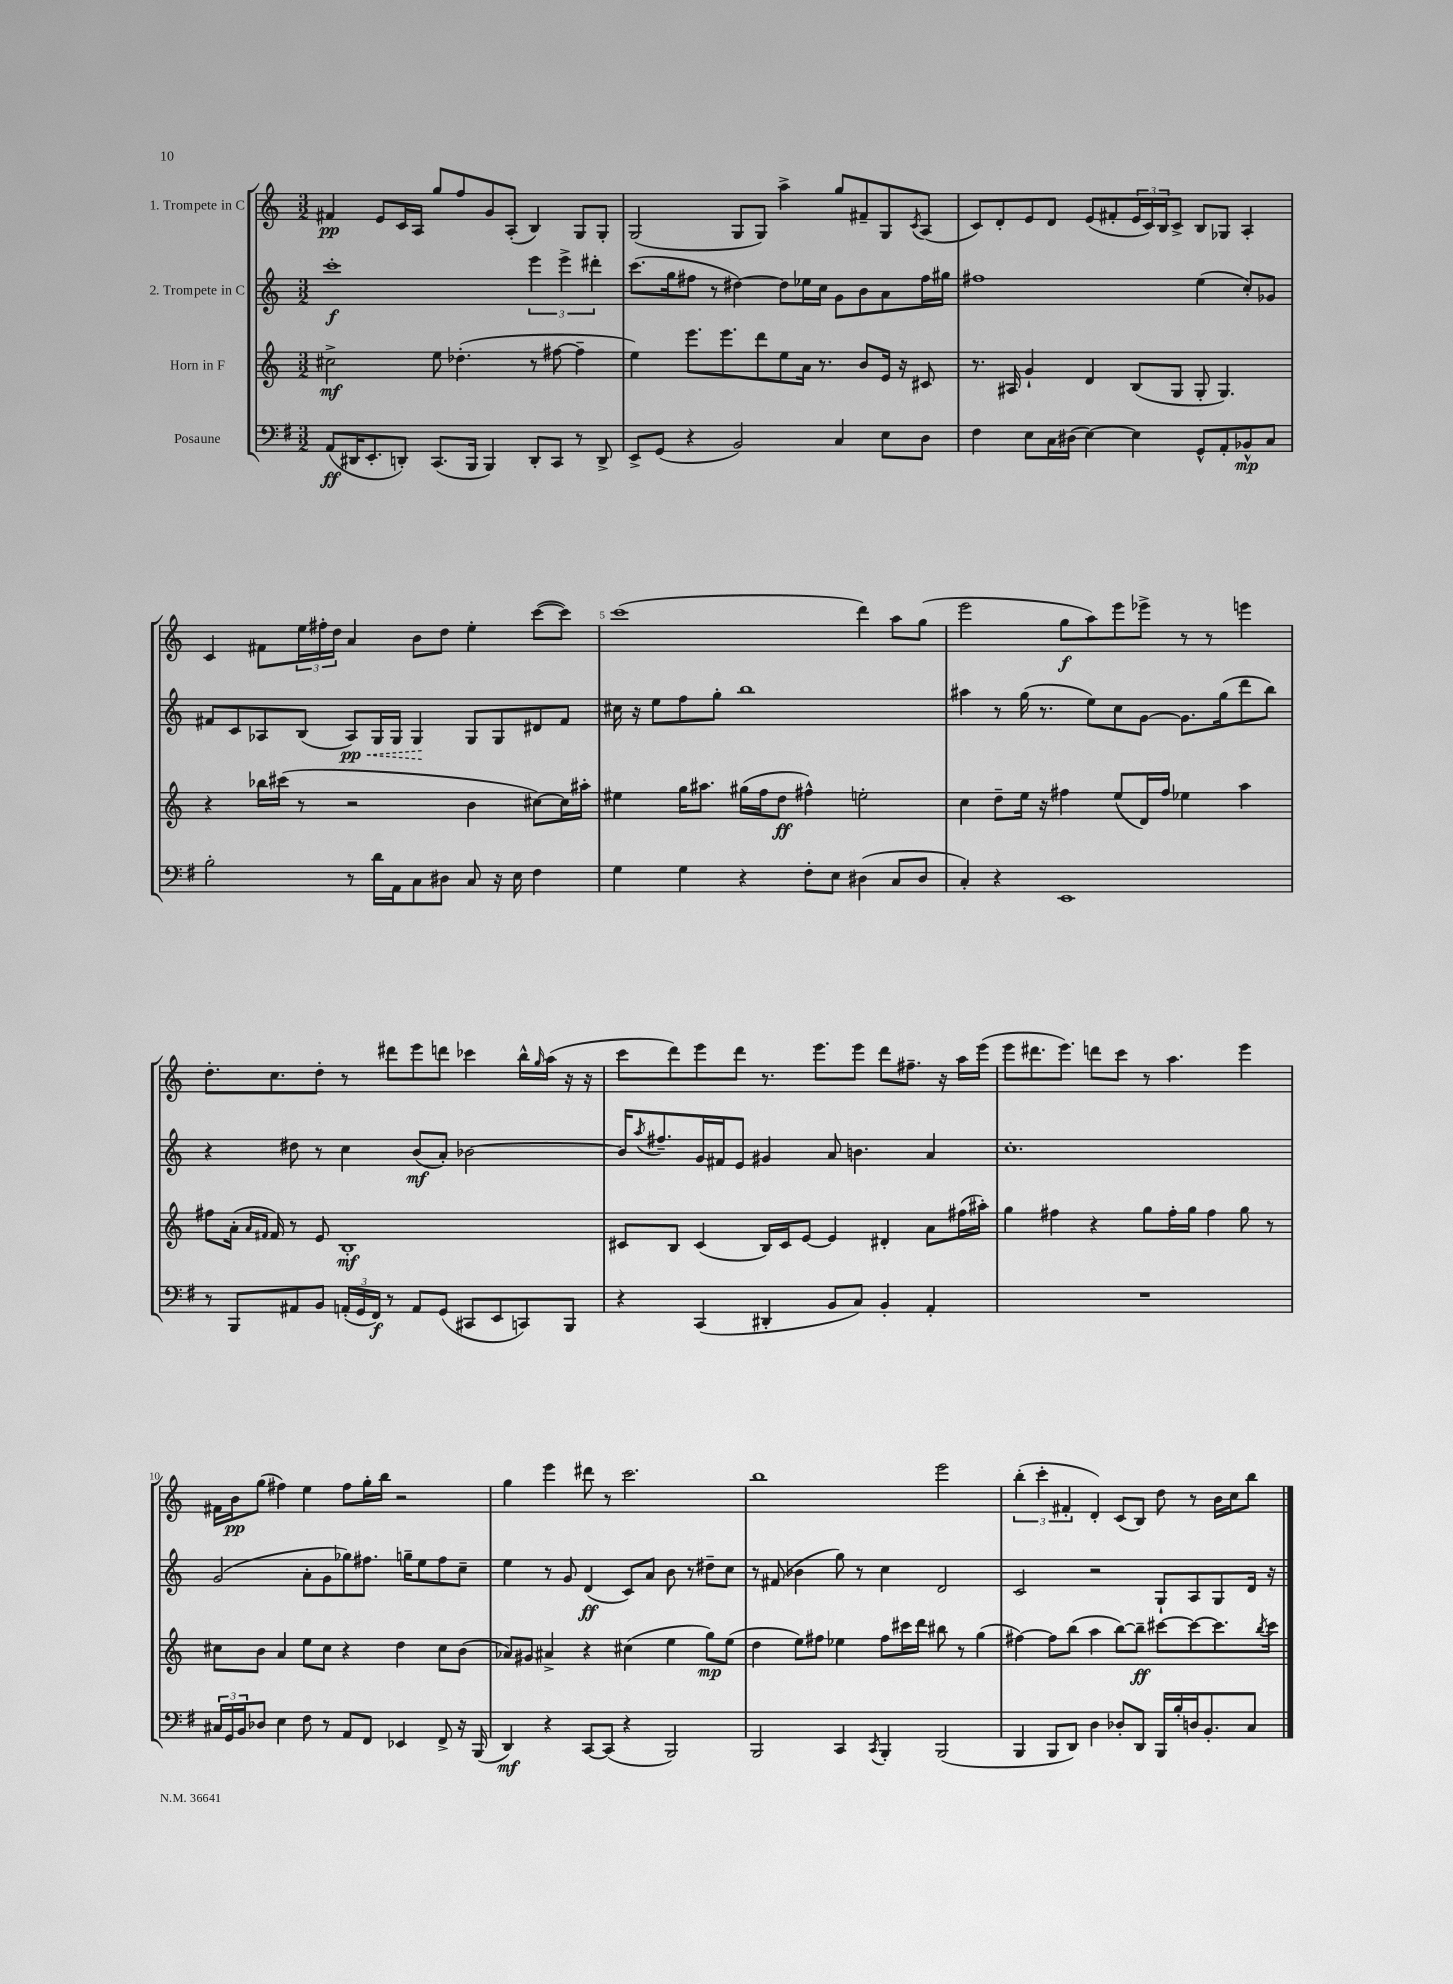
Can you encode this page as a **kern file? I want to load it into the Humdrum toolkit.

**kern	**dynam	**kern	**dynam	**kern	**dynam	**kern	**dynam
*part4	*part4	*part3	*part3	*part2	*part2	*part1	*part1
*staff4	*staff4	*staff3	*staff3	*staff2	*staff2	*staff1	*staff1
*I"Posaune	*	*I"Horn in F	*	*I"2. Trompete in C	*	*I"1. Trompete in C	*
*clefF4	*	*clefG2	*	*clefG2	*	*clefG2	*
*k[f#]	*	*k[]	*	*k[]	*	*k[]	*
*M3/2	*	*M3/2	*	*M3/2	*	*M3/2	*
=1	=1	=1	=1	=1	=1	=1	=1
(8AA/L	ff	2cc#X^\	mf	1ccc'	f	4f#X/	pp
16DD#X/K	.	.	.	.	.	.	.
8.EE'/	.	.	.	.	.	.	.
.	.	.	.	.	.	8e/L	.
8DDn'/J)	.	.	.	.	.	16c/L	.
.	.	.	.	.	.	16A/JJ	.
(8.CC/L	.	8ee\	.	.	.	8gg/L	.
.	.	(4.dd-X'\	.	.	.	8ff/	.
16BBB/Jk	.	.	.	.	.	.	.
4BBB/)	.	.	.	.	.	8g/	.
.	.	.	.	.	.	(8A'/J	.
8DD'/L	.	8r	.	6eee\	.	4B/)	.
8CC/J	.	[8ff#X\	.	.	.	.	.
.	.	.	.	6eee^\	.	.	.
8r	.	4ff#~\]	.	.	.	8G/L	.
.	.	.	.	6ddd#X'\	.	.	.
8DD^/	.	.	.	.	.	8G'/J	.
=2	=2	=2	=2	=2	=2	=2	=2
8EE^/L	.	4ee\)	.	(8.ccc\L	.	(2G/	.
(8GG/J	.	.	.	.	.	.	.
.	.	.	.	16gg\k	.	.	.
4r	.	8.eee\L	.	8ff#X\J	.	.	.
.	.	.	.	8r	.	.	.
.	.	8.eee\	.	.	.	.	.
2BB/)	.	.	.	[4dd#X\)	.	8G/L	.
.	.	8ddd\	.	.	.	8G/J)	.
.	.	8ee\	.	8dd#\L]	.	4aa^\	.
.	.	16a\Jk	.	16ee-X\L	.	.	.
.	.	8.r	.	16cc\JJ	.	.	.
4C/	.	.	.	8g\L	.	8gg/L	.
.	.	8b/L	.	8b\	.	8f#X~/	.
8E\L	.	16e/Jk	.	8a\	.	8G/	.
.	.	16r	.	.	.	.	.
.	.	.	.	.	.	8qc/	.
8D\J	.	8c#X/	.	16ff#\L	.	(8A/J	.
.	.	.	.	16gg#X\JJ	.	.	.
=3	=3	=3	=3	=3	=3	=3	=3
4F#\	.	8.r	.	1ff#X	.	8c/L)	.
.	.	.	.	.	.	8d'/	.
.	.	16A#X/	.	.	.	.	.
8E\L	.	4g`/	.	.	.	8e/	.
16C\L	.	.	.	.	.	8d/J	.
(16D#X\JJ	.	.	.	.	.	.	.
[4E\)	.	4d/	.	.	.	(8e/L	.
.	.	.	.	.	.	8f#X'/	.
4E\]	.	(8B/L	.	.	.	24e/L	.
.	.	.	.	.	.	24c/)	.
.	.	.	.	.	.	24B/J	.
.	.	8G/J	.	.	.	8c^/J	.
8GG^^/L	.	8G'/	.	(4ee\	.	8B/L	.
8AA'/	.	4.G/)	.	.	.	8G-X/J	.
8BB-X^^/	mp	.	.	8cc'/L)	.	4A'/	.
8C/J	.	.	.	8g-X/J	.	.	.
!!LO:LB:g=z
=4	=4	=4	=4	=4	=4	=4	=4
2B'\	.	4r	.	8f#X/L	.	4c/	.
.	.	.	.	8c/	.	.	.
.	.	16bb-X\LL	.	8A-X/	.	8f#X\L	.
.	.	(16ccc#X\JJ	.	.	.	.	.
.	.	8r	.	(8B/J	.	24ee\L	.
.	.	.	.	.	.	24ff#X'\	.
.	.	.	.	.	.	24dd\JJ	.
!	!	!	!	!	!LO:HP:b	!	!
8r	.	2r	.	8A-/L)	< pp	4a/	.
16d\LL	.	.	.	16G/L	.	.	.
16AA\J	.	.	.	16G/JJ	.	.	.
8C\	.	.	.	4G/	.	8b\L	.
8D#X\J	.	.	.	.	.	8dd\J	.
8C/	.	4b\	.	8G/L	[	4ee'\	.
16r	.	.	.	8G/	.	.	.
16E\	.	.	.	.	.	.	.
4F#\	.	[8cc#X\L)	.	8d#X/	.	([8ccc\L	.
.	.	16cc#\L]	.	8f#/J	.	8ccc\J])	.
.	.	16aa#X'\JJ	.	.	.	.	.
=5	=5	=5	=5	=5	=5	=5	=5
4G\	.	4ee#X\	.	16cc#X\	.	(1ccc	.
.	.	.	.	16r	.	.	.
.	.	.	.	8ee\L	.	.	.
4G\	.	16gg\KL	.	8ff\	.	.	.
.	.	8.aa#X\J	.	.	.	.	.
.	.	.	.	8gg'\J	.	.	.
4r	.	(16gg#X\LL	.	1bb	.	.	.
.	.	16ff\J	.	.	.	.	.
.	.	8dd\J	ff	.	.	.	.
8F#'\L	.	4ff#X^^\)	.	.	.	.	.
8E\J	.	.	.	.	.	.	.
(4D#X\	.	2een'\	.	.	.	4ddd\)	.
8C/L	.	.	.	.	.	8aa\L	.
8D#/J	.	.	.	.	.	(8gg\J	.
=6	=6	=6	=6	=6	=6	=6	=6
4C'/)	.	4cc\	.	4aa#X\	.	2eee\	.
4r	.	8dd~\L	.	8r	.	.	.
.	.	16ee\Jk	.	(16gg\	.	.	.
.	.	16r	.	8.r	.	.	.
1EE	.	4ff#X\	.	.	.	8gg\L	f
.	.	.	.	8ee\L)	.	8aa\)	.
.	.	(8ee/L	.	8cc\	.	8eee\	.
.	.	16d/L)	.	[8g\J	.	8eee-X^\J	.
.	.	16ff#/JJ	.	.	.	.	.
.	.	4ee-X\	.	8.g\L]	.	8r	.
.	.	.	.	.	.	8r	.
.	.	.	.	(16gg\k	.	.	.
.	.	4aa\	.	8ddd\	.	4eeen\	.
.	.	.	.	8bb\J)	.	.	.
!!LO:LB:g=z
=7	=7	=7	=7	=7	=7	=7	=7
8r	.	8ff#X\L	.	4r	.	8.dd'\L	.
8BBB/L	.	(16a'\Jk	.	.	.	.	.
.	.	16qqa/LL	.	.	.	.	.
.	.	16qqf#X/JJ	.	.	.	.	.
.	.	16f#/)	.	.	.	8.cc\	.
8AA#X/	.	8r	.	8dd#X\	.	.	.
8BB/J	.	8e/	.	8r	.	8dd'\J	.
(24AAn'/LL	.	1B'	mf	4cc\	.	8r	.
24GG/	.	.	.	.	.	.	.
24FF#/JJ)	f	.	.	.	.	.	.
8r	.	.	.	.	.	8ddd#X\L	.
8AA/L	.	.	.	(8b/L	mf	8eee\	.
(8GG/J	.	.	.	8a'/J)	.	8dddn\J	.
8CC#X/L	.	.	.	[2b-X\	.	4ccc-X\	.
8EE/	.	.	.	.	.	.	.
8CCn/)	.	.	.	.	.	16bb^^\LL	.
.	.	.	.	.	.	16qqgg/	.
.	.	.	.	.	.	(16aa\JJ	.
8BBB/J	.	.	.	.	.	16r	.
.	.	.	.	.	.	16r	.
=8	=8	=8	=8	=8	=8	=8	=8
4r	.	8c#X/L	.	16b-/KL]	.	8ccc\L	.
.	.	.	.	8qaa/	.	.	.
.	.	.	.	8.ff#X~/	.	.	.
.	.	8B/J	.	.	.	8ddd\)	.
(4CC/	.	(4c#/	.	16g/L	.	8eee\	.
.	.	.	.	16f#X/J	.	.	.
.	.	.	.	8e/J	.	8ddd\J	.
4DD#X'/	.	16B/LL)	.	4g#X/	.	8.r	.
.	.	16c#/J	.	.	.	.	.
.	.	[8e/J	.	.	.	.	.
.	.	.	.	.	.	8.eee\L	.
8BB/L	.	4e/]	.	8a/	.	.	.
8C/J)	.	.	.	4.bn\	.	8eee\J	.
4BB'/	.	4d#X'/	.	.	.	8ddd\L	.
.	.	.	.	.	.	8.ff#X~\J	.
4AA'/	.	8a\L	.	4a/	.	.	.
.	.	.	.	.	.	16r	.
.	.	(16ff#X\L	.	.	.	16aa\LL	.
.	.	16aa#X'\JJ)	.	.	.	(16eee\JJ	.
=9	=9	=9	=9	=9	=9	=9	=9
1.r	.	4gg\	.	1.cc'	.	8eee\L	.
.	.	.	.	.	.	8.ddd#X\	.
.	.	4ff#X\	.	.	.	.	.
.	.	.	.	.	.	8.eee\J)	.
.	.	4r	.	.	.	8dddn\L	.
.	.	.	.	.	.	8ccc\J	.
.	.	8gg\L	.	.	.	8r	.
.	.	16ff#'\L	.	.	.	4.aa\	.
.	.	16gg\JJ	.	.	.	.	.
.	.	4ff#\	.	.	.	.	.
.	.	8gg\	.	.	.	4eee\	.
.	.	8r	.	.	.	.	.
!!LO:LB:g=z
=10	=10	=10	=10	=10	=10	=10	=10
24C#X/LL	.	8cc#X\L	.	(2g/	.	16f#X\LL	.
24GG/	.	.	.	.	.	.	.
.	.	.	.	.	.	16b\J	pp
24BB/J	.	.	.	.	.	.	.
8D-X/J	.	8b\J	.	.	.	(8gg\J	.
4E\	.	4a/	.	.	.	4ff#X\)	.
8F#\	.	8ee\L	.	8a'\L	.	4ee\	.
8r	.	8cc#\J	.	8g\	.	.	.
8AA/L	.	4r	.	8gg-X\)	.	8ff#\L	.
8FF#/J	.	.	.	8.ff#X\J	.	16gg'\L	.
.	.	.	.	.	.	16bb\JJ	.
4EE-X/	.	4dd\	.	.	.	2r	.
.	.	.	.	16ggn~\KL	.	.	.
.	.	.	.	8ee\	.	.	.
8FF#^/	.	8cc#\L	.	8ff#\	.	.	.
16r	.	(8b\J	.	8cc~\J	.	.	.
(16BBB/	.	.	.	.	.	.	.
=11	=11	=11	=11	=11	=11	=11	=11
4DD/)	mf	8a-X/L)	.	4ee\	.	4gg\	.
.	.	8g#X/J	.	.	.	.	.
4r	.	4a#X^/	.	8r	.	4eee\	.
.	.	.	.	8g/	.	.	.
[8CC/L	.	4r	.	(4d/	ff	8ddd#X\	.
(8CC/J]	.	.	.	.	.	8r	.
4r	.	(4cc#X\	.	8c/L)	.	2.ccc\	.
.	.	.	.	8a/J	.	.	.
2BBB/)	.	4ee\	.	8b\	.	.	.
.	.	.	.	8r	.	.	.
.	.	8gg\L)	mp	8dd#X~\L	.	.	.
.	.	(8ee\J	.	8cc\J	.	.	.
=12	=12	=12	=12	=12	=12	=12	=12
2BBB/	.	4dd\	.	8r	.	1bb	.
.	.	.	.	(8f#X/	.	.	.
.	.	8ee\L)	.	4b-X\	.	.	.
.	.	8ff#X\J	.	.	.	.	.
4CC/	.	4ee-X\	.	8gg\)	.	.	.
.	.	.	.	8r	.	.	.
8qCC/	.	.	.	.	.	.	.
4BBB'/	.	8ff#\L	.	4cc\	.	.	.
.	.	16ccc#X\L	.	.	.	.	.
.	.	16ddd\JJ	.	.	.	.	.
(2BBB/	.	8bb#X\	.	2d/	.	2eee\	.
.	.	8r	.	.	.	.	.
.	.	(4gg\	.	.	.	.	.
=13	=13	=13	=13	=13	=13	=13	=13
4BBB/	.	[4ff#X\)	.	2c/	.	(6bb'\	.
.	.	.	.	.	.	6ccc'\	.
8BBB/L	.	8ff#\L]	.	.	.	.	.
.	.	.	.	.	.	6f#X'/	.
8DD/J)	.	(8bb\J	.	.	.	.	.
4D\	.	4aa\	.	2r	.	4d'/)	.
8D-X'/L	.	[8bb\L)	.	.	.	(8c/L	.
8DD/J	.	8bb~\J]	ff	.	.	8B/J)	.
16BBB/LL	.	[8ccc#X\L	.	8G`/L	.	8dd\	.
16B'/	.	.	.	.	.	.	.
16Dn/J	.	8ccc#\_	.	8A/	.	8r	.
8.BB'/	.	.	.	.	.	.	.
.	.	8.ccc#\]	.	8G/	.	16b\LL	.
.	.	.	.	.	.	16cc\J	.
8C/J	.	.	.	16d/Jk	.	8bb\J	.
.	.	8qbb/	.	.	.	.	.
.	.	16ccc#\Jk	.	16r	.	.	.
==	==	==	==	==	==	==	==
*-	*-	*-	*-	*-	*-	*-	*-
